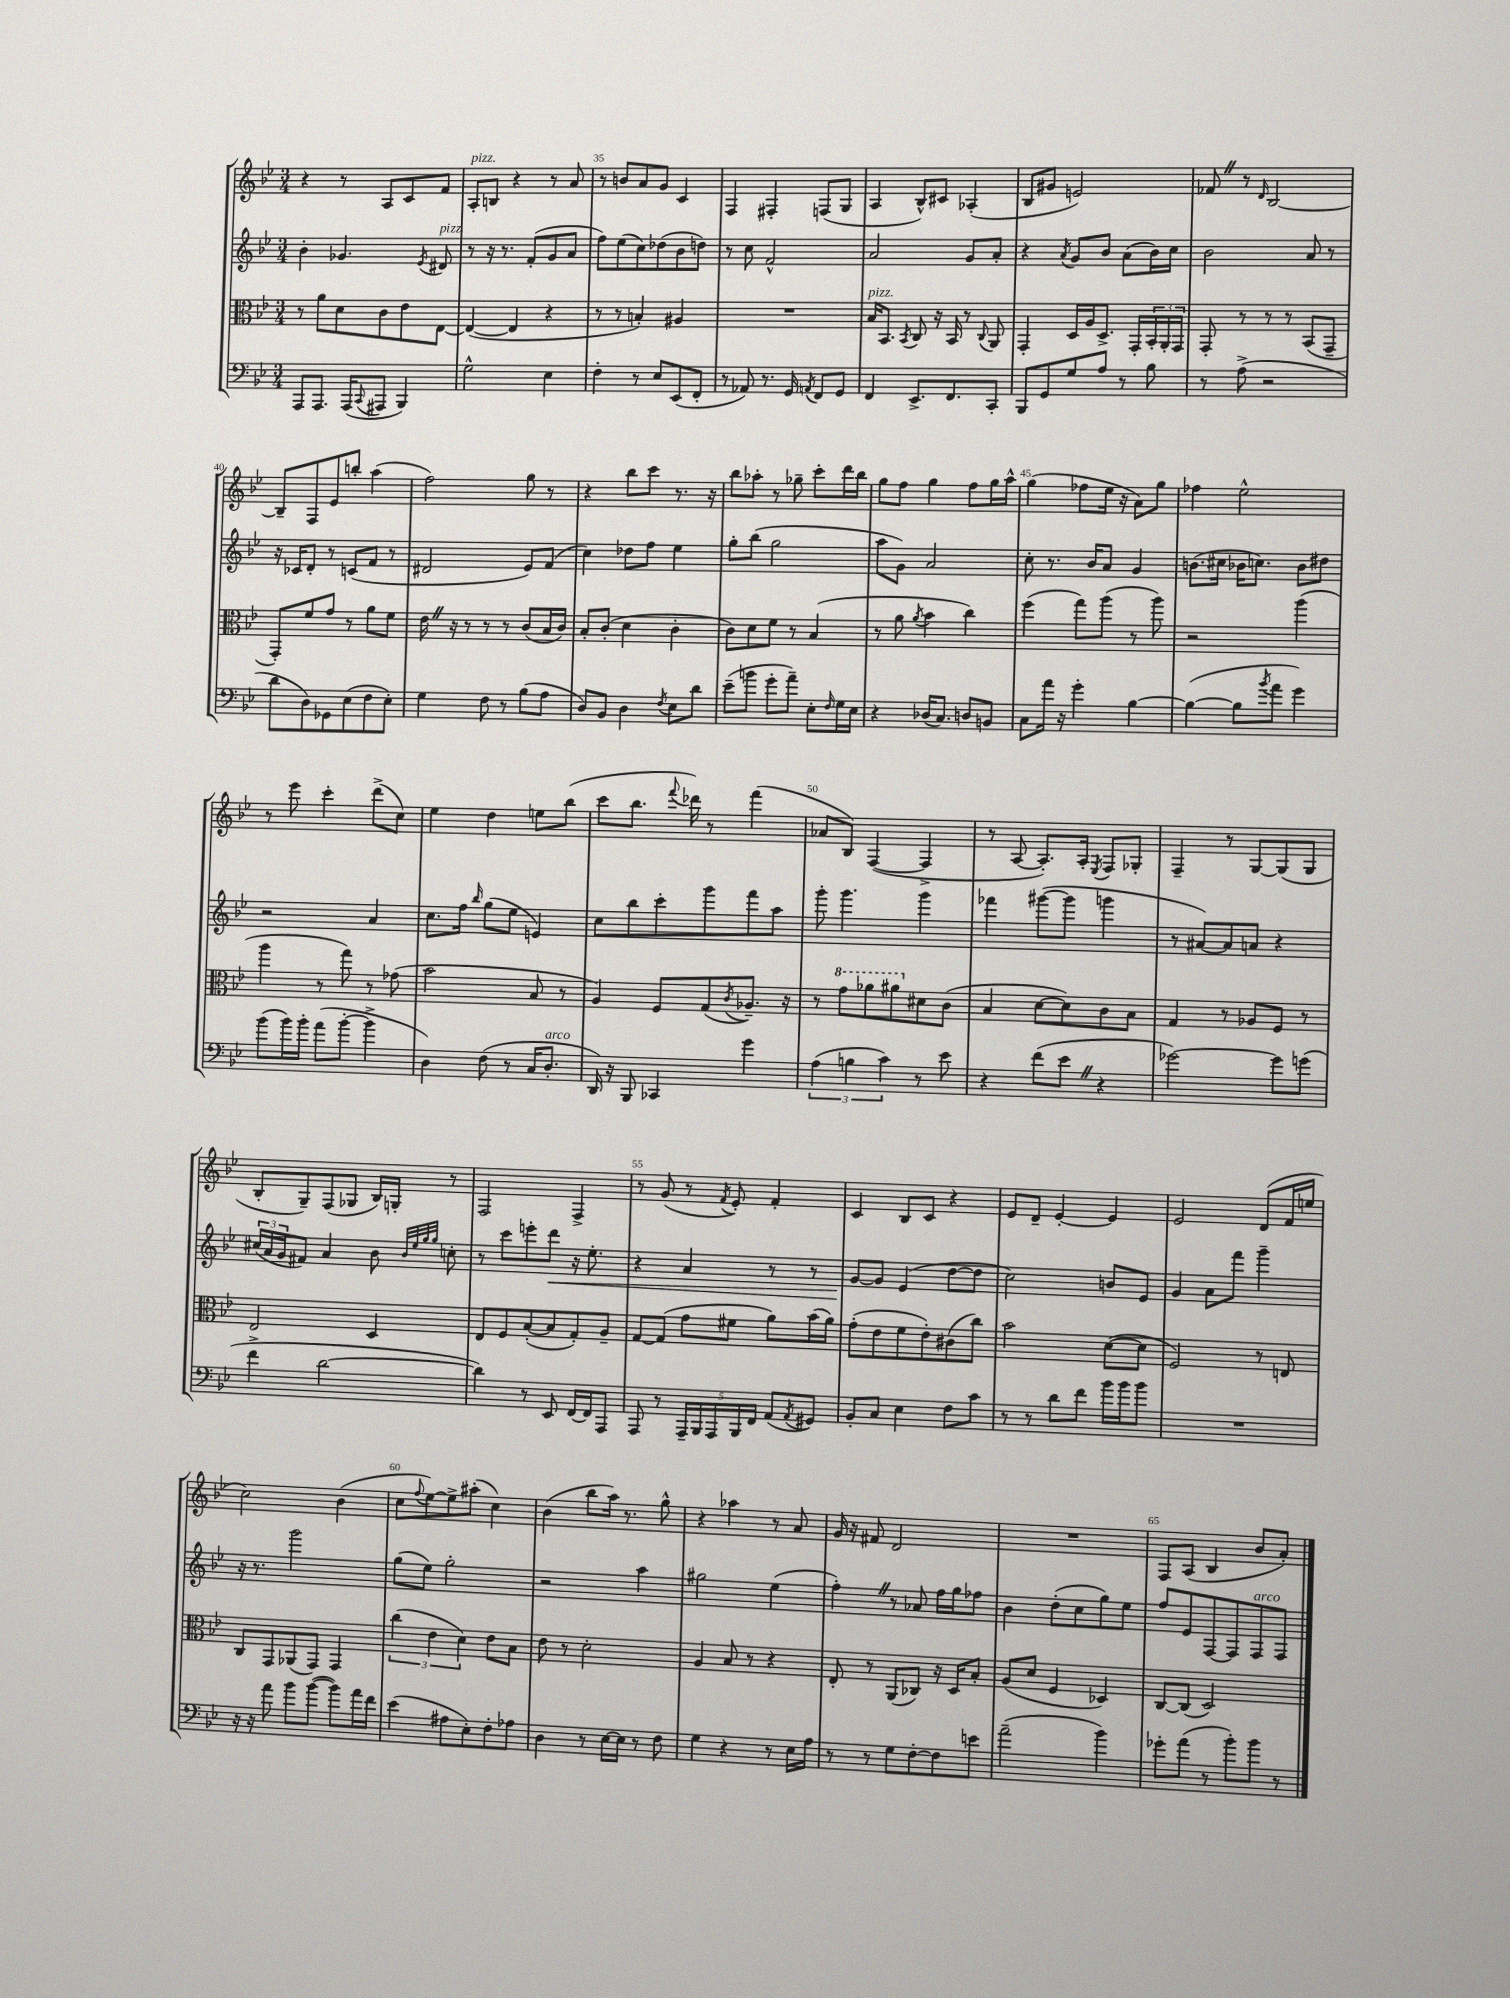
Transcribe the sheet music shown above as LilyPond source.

<<
\new StaffGroup <<
\new Staff = "s0" {
    \clef treble \key bes \major \numericTimeSignature \time 3/4
    r4 r8 a8 c'8 f'8 |
    a8-.^\markup { \italic "pizz." } b8 r4 r8 a'8 |
    r8 b'8 a'8 g'8 c'4 |
    f4 fis4-. f8( g8 |
    a4 bes8-^) cis'8 aes4-.( |
    bes8 gis'8 e'2) |
    fes'8 \once \override BreathingSign.text = \markup { \musicglyph "scripts.caesura.straight" } \breathe r8 \grace { d'16 } bes2~ |
    bes8-- f8 ees'8 b''8-. a''4( |
    f''2) g''8 r8 |
    r4 bes''8 c'''8 r8. r16 |
    bes''8 aes''8-. r8 ges''8-- c'''8-. d'''16 bes''16 |
    g''8 f''8 g''4 f''8 g''16 a''16-^ |
    g''4( fes''8 ees''16 r16 a'8) g''8 |
    fes''4 ees''2-^ |
    r8 ees'''8 c'''4-. d'''8->( c''8) |
    ees''4 d''4 e''8 bes''8( |
    c'''8 bes''8. \appoggiatura { f'''8 } des'''16) r8 f'''4( |
    aes'8 bes8) f4~( f4-> |
    r8 a8~ a8.-.) a16-. \acciaccatura { ees8 } f8 ges8-. |
    f4-- r8 g8~ g8( g8 |
    bes8-. g8--) f8( ges8 bes16) g16-. r8 |
    f2 f4-> |
    r8 g'8( r8 \acciaccatura { f'8 } ees'8-.) f'4-. |
    c'4 bes8 c'8 r4 |
    ees'8 d'8-- ees'4~-. ees'4 |
    ees'2 d'8( f'16 e''16 |
    c''2) bes'4( |
    c''8 \appoggiatura { f''8 } ees''8~) ees''8-> ais''8-.( c''4) |
    bes'4( bes''8 a''16) r8. g''8-^ |
    r4 aes''4 r8 a'8 |
    g'16 r16 fis'8 d'2 |
    R2. |
    f8 a8( bes4 bes'8 a'8-.) \bar "|." |
}
\new Staff = "s1" {
    \clef treble \key bes \major \numericTimeSignature \time 3/4
    bes'4-. ges'4. \acciaccatura { ees'8 } dis'8^\markup { \italic "pizz." } |
    r8 r16 r8. f'8-.( g'8 a'8 |
    f''8) ees''8( c''8) des''8( bes'8 d''8) |
    r8 c''8 f'2-^ |
    a'2 g'8 a'8-. |
    r4 \acciaccatura { a'8 } g'8 bes'8 a'8( bes'16) c''16 |
    bes'2 a'8 r8 |
    r16 ces'16 d'8-. r8 c'8( f'8 r8 |
    dis'2 ees'8) f'8( |
    c''4) des''8 f''8 ees''4 |
    g''8-. bes''8( g''2 |
    a''8 g'8) a'2 |
    c''8-. r8. bes'16 a'8 g'4 |
    b'8.( cis''16 bes'16 c''8.) bes'8 dis''8 |
    r2 a'4 |
    c''8. f''16 \grace { bes''16 } g''8( ees''8 e'4) |
    c''8 bes''8 c'''8-. g'''8 f'''8 a''8 |
    g'''8-. g'''4. g'''4 |
    fes'''4 gis'''8~( gis'''8 g'''4 |
    r8 ais'8~) ais'8 a'8 r4 |
    \tuplet 3/2 { cis''16( a'16 g'16 } fis'8) a'4 bes'8 \grace { bes'32 ees''32 g''32 g''32 } c''8-. |
    r8 c'''8 e'''8-. d'''8\< r16 ees''8.-. |
    r4 a'4 r8 r8 |
    g'8~\! g'8 ees'4( d''8~ d''8 |
    c''2) b'8 ees'8 |
    g'4 a'8 f'''8 g'''4-- |
    r16 r8. g'''2 |
    g''8( ees''8) g''2-. |
    r2 a''4 |
    gis''2 ees''4( |
    f''4-.) \once \override BreathingSign.text = \markup { \musicglyph "scripts.caesura.straight" } \breathe r8 aes'8 f''16 g''16 fes''8 |
    bes'4 d''8-.( c''8 g''8) ees''8 |
    f''8 ees'8 f8~ f8 f8^\markup { \italic "arco" } f8 \bar "|." |
}
\new Staff = "s2" {
    \clef alto \key bes \major \numericTimeSignature \time 3/4
    r8 a'8 d'8 c'8 ees'8 ees8~ |
    ees4~( ees4 r4 |
    r8 r8 b4-.) ais4 |
    R2. |
    bes16^\markup { \italic "pizz." } bes,8. \acciaccatura { bes,8 } c8 r16 bes,16 r8 \appoggiatura { c8 } a,8 |
    g,4-. d16 a16 d8.-> g,16-. \tuplet 3/2 { bes,16-. a,16-. g,16 } |
    g,8-. r8 r8 r8 bes,8( g,8-- |
    g,8-.) f'8 g'8 r8 a'8 f'8 |
    ees'16 \once \override BreathingSign.text = \markup { \musicglyph "scripts.caesura.straight" } \breathe r16 r8 r8 r8 c'8( bes16 c'16) |
    bes8-. c'8-.( d'4 c'4-. |
    c'8) d'8 f'8 r8 bes4( |
    r8 a'8 \acciaccatura { a'8 } bes'4 c''4) |
    f''4( g''8) a''8( r8 a''8) |
    r2 a''4( |
    a''4 r8 g''8) r8 ges'8( |
    bes'2 bes8 r8 |
    a4) f8 g8( \acciaccatura { c'8 } aes8.--) r16 |
    r8 \ottava #1 g''8 aes''8 ais''8 \ottava #0 dis'8 c'8( |
    bes4 d'8~ d'8) c'8 bes8 |
    g4 r8 aes8 f8 r8 |
    ees2 d4 |
    ees8 f8 bes8~-.( bes8 g8-.) a8-- |
    g8~ g8( g'8 fis'8 a'8) bes'16( a'16) |
    g'8-.( ees'8 f'8 ees'8-.) cis'8( c''8) |
    bes'2 d'8~( d'8 |
    f2) r8 e8 |
    c8 g,8 aes,8( g,8) g,4 |
    \tuplet 3/2 { c''4( ees'4 d'4) } ees'8 bes8 |
    ees'8 r8 d'2-. |
    a4 bes8 r8 r4 |
    ees8-. r8 a,8( ces8) r16 d16 bes8-. |
    a8( d'8 f4 des4) |
    c8~ c8( d2) \bar "|." |
}
\new Staff = "s3" {
    \clef bass \key bes \major \numericTimeSignature \time 3/4
    a,,8 a,,8. a,,16( \appoggiatura { c,8 } ais,,8 bes,,4) |
    g2-^ ees4 |
    f4-. r8 ees8 ees,8( f,8-. |
    r8 aes,8) r8. g,16 \acciaccatura { a,8 } f,8 g,8 |
    f,4 ees,8.-> f,8. c,8-. |
    bes,,8 g,8 g8 a8 r8 bes8 |
    r8 a8->( r2 |
    d'8 d8) ges,8 ees8( f8 ees8-.) |
    g4 f8 r8 bes8( a8 |
    d8) bes,8 d4 \acciaccatura { f8 } ees8 d'8 |
    ees'8--( b'8 g'8-. a'8--) ees8-. \grace { f16 } g16 ees16 |
    r4 des16( c8.) d8 b,8 |
    c8 a'16 r16 g'4-. bes4~ |
    bes4~( bes8 \acciaccatura { bes'8 } a'8 g'4) |
    bes'8( bes'16) bes'16-. a'8( bes'8~-. bes'4-> |
    d4) f8( r8 c16 d8.-.^\markup { \italic "arco" } |
    d,16) r16 bes,,8 ces,4 g'4 |
    \tuplet 3/2 { a4( b4 c'4) } r8 ees'8 |
    r4 f'8( ees'8 \once \override BreathingSign.text = \markup { \musicglyph "scripts.caesura.straight" } \breathe r4 |
    ges'2~) ges'8 g'8( |
    f'4-> d'2~ |
    d'4) r8 ees,8 f,16~ f,16 a,,8 |
    a,,8 r8 \tuplet 5/4 { a,,16-- bes,,16 a,,16 bes,,16 f,16 } a,8( \acciaccatura { a,8 } gis,8) |
    bes,8-. c8 ees4 f8 c'8 |
    r8 r8 d'8 f'8 bes'16 bes'16 bes'8 |
    R2. |
    r16 r16 a'8 bes'8 bes'8~( bes'8) a'16 f'16 |
    ees'4( ais8 ees8-.) f8-. aes8 |
    d4 r8 ees16~ ees16 r8 f8 |
    g4 r4 r8 ees16 a16 |
    r8 r8 g8 f8~-. f8 e'8 |
    a'2--( bes'4) |
    ges'8-. a'8( r8 bes'8-.) bes'8 r8 \bar "|." |
}
>>
>>
\layout { \context { \Score currentBarNumber = #33 \override BarNumber.break-visibility = ##(#f #t #t) barNumberVisibility = #(every-nth-bar-number-visible 5) } }
